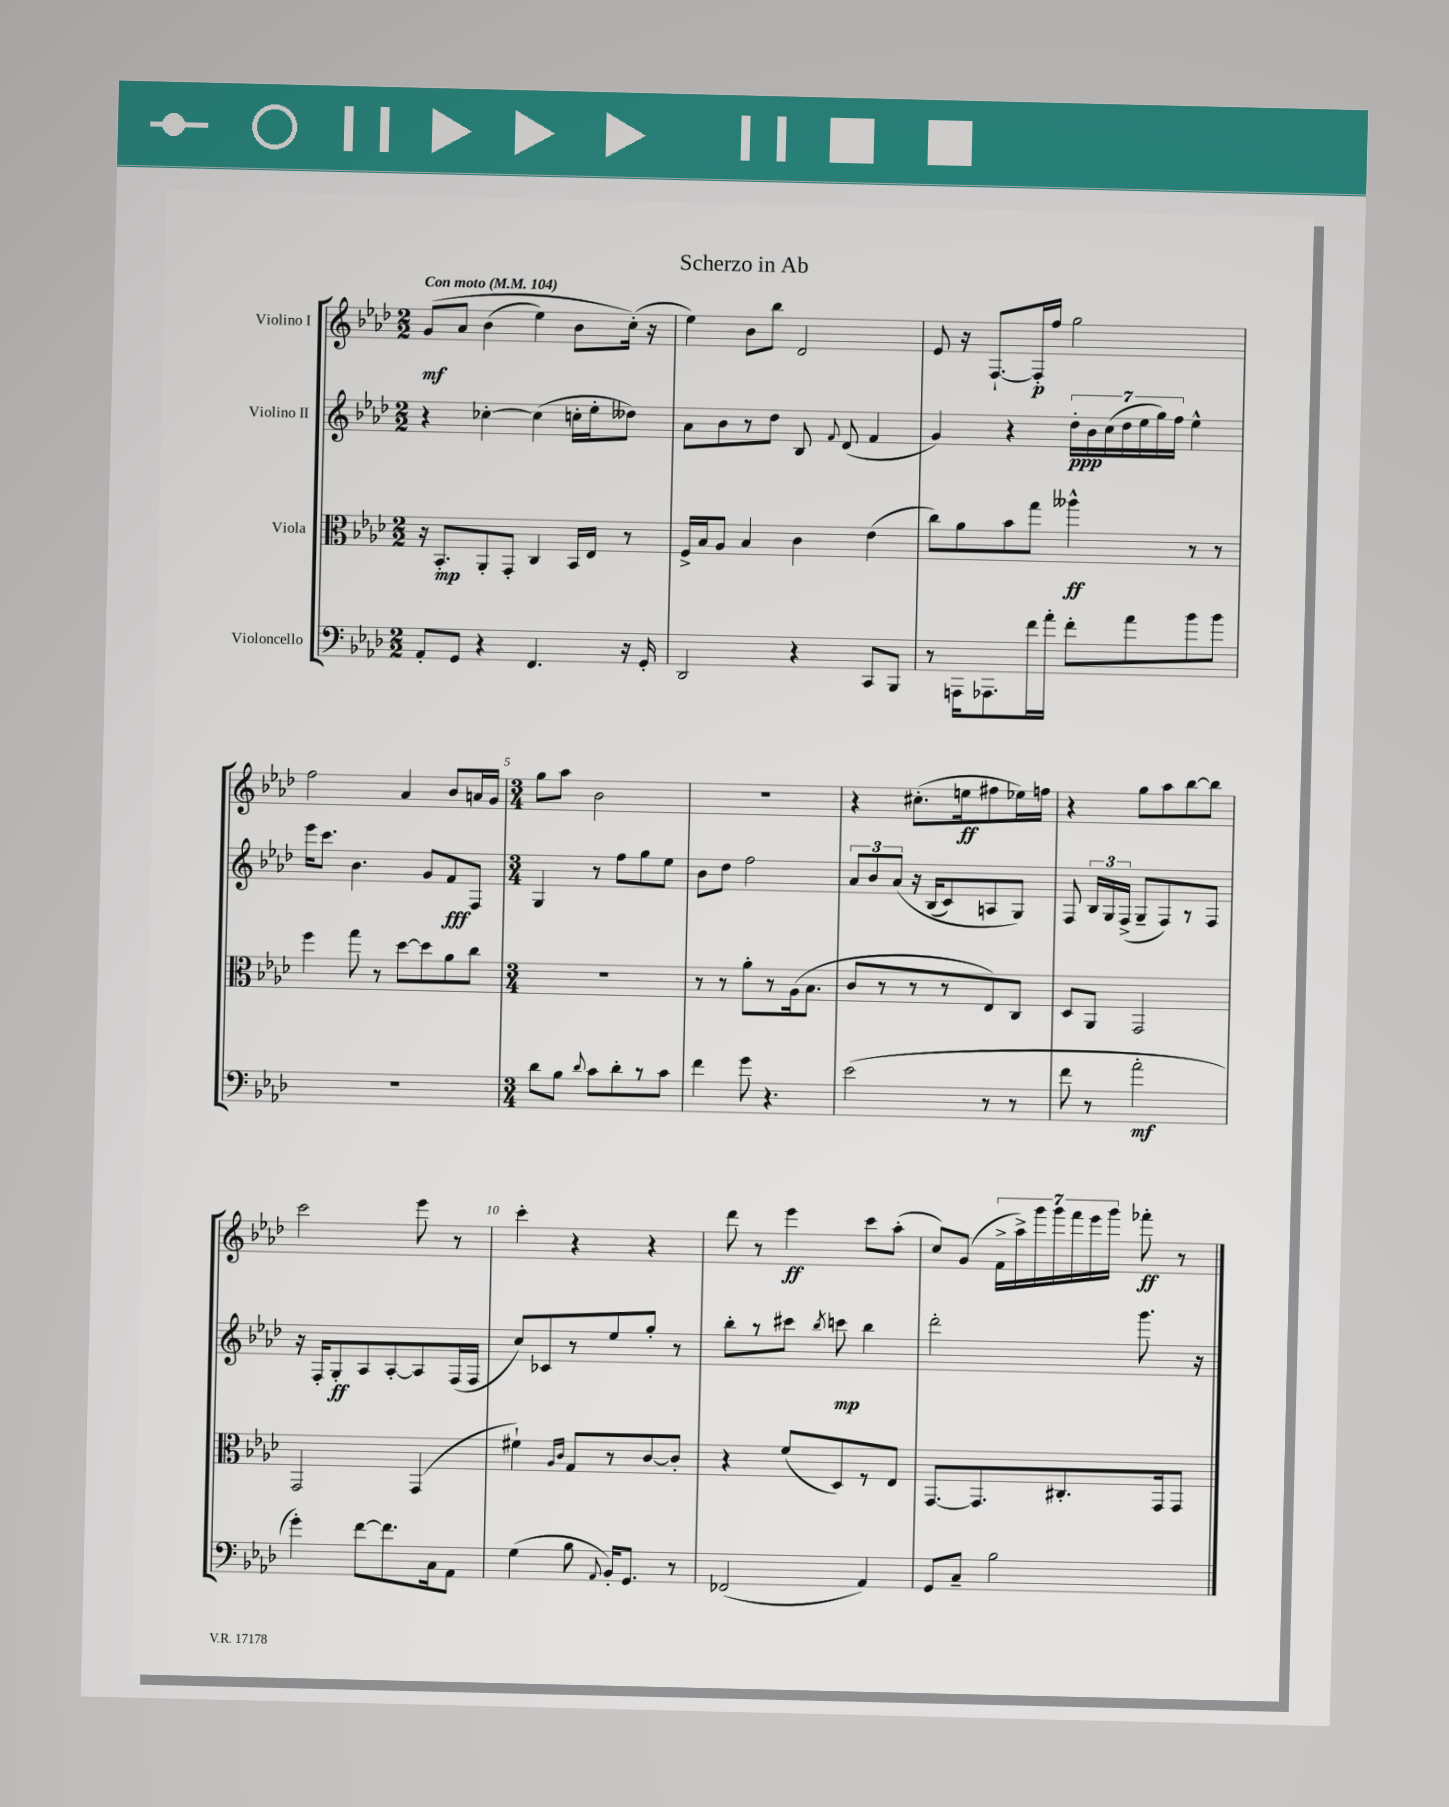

**kern	**dynam	**kern	**dynam	**kern	**dynam	**kern	**dynam
*part4	*part4	*part3	*part3	*part2	*part2	*part1	*part1
*staff4	*staff4	*staff3	*staff3	*staff2	*staff2	*staff1	*staff1
*I"Violoncello	*	*I"Viola	*	*I"Violino II	*	*I"Violino I	*
*clefF4	*	*clefC3	*	*clefG2	*	*clefG2	*
*k[b-e-a-d-]	*	*k[b-e-a-d-]	*	*k[b-e-a-d-]	*	*k[b-e-a-d-]	*
*M2/2	*	*M2/2	*	*M2/2	*	*M2/2	*
*MM104	*	*MM104	*	*MM104	*	*MM104	*
=1	=1	=1	=1	=1	=1	=1	=1
!	!	!	!	!	!	!LO:TX:a:B:t=Con moto	!
8AA-'/L	.	16r	.	4r	.	(8g/L	mf
.	.	8.BB-'/L	mp	.	.	.	.
8GG/J	.	.	.	.	.	8a-/J	.
4r	.	8AA-'/	.	[4cc-X'\	.	(4b-\	.
.	.	8GG'/J	.	.	.	.	.
4.FF/	.	4C/	.	(4cc-\]	.	4ee-\)	.
.	.	16BB-/LL	.	16ccn'\LL	.	8b-\L	.
.	.	16E-/JJ	.	16ee-'\J	.	.	.
16r	.	8r	.	8dd--X\J)	.	(16cc'\Jk)	.
16GG'/	.	.	.	.	.	16r	.
=2	=2	=2	=2	=2	=2	=2	=2
2DD-/	.	16F^/LL	.	8a-\L	.	4ee-\)	.
.	.	16B-/J	.	.	.	.	.
.	.	8A-/J	.	8b-\	.	.	.
.	.	4B-/	.	8r	.	8b-\L	.
.	.	.	.	8dd-\J	.	8bb-\J	.
4r	.	4c\	.	8B-/	.	2d-/	.
.	.	.	.	8qqf/	.	.	.
.	.	.	.	(8d-/	.	.	.
8CC/L	.	(4e-\	.	4f/	.	.	.
8BBB-/J	.	.	.	.	.	.	.
=3	=3	=3	=3	=3	=3	=3	=3
8r	.	8cc\L)	.	4g/)	.	8e-/	.
16AAAn\KL	.	8a-\	.	.	.	16r	.
8.AAA-X\	.	.	.	.	.	[8.F`/L	.
.	.	8b-\	.	4r	.	.	.
16f\L	.	8gg\J	.	.	.	16F'/L]	p
16a-'\JJ	.	.	.	.	.	16ff/JJ	.
8f'\L	.	4aa--X^^\	ff	28dd-'\LL	ppp	2gg\	.
.	.	.	.	28b-\	.	.	.
.	.	.	.	(28cc\	.	.	.
.	.	.	.	28dd-\	.	.	.
8a-\	.	.	.	.	.	.	.
.	.	.	.	28ee-\	.	.	.
.	.	.	.	28gg\)	.	.	.
.	.	.	.	28ff\JJ	.	.	.
8b-\	.	8r	.	4ee-^^\	.	.	.
8b-\J	.	8r	.	.	.	.	.
!!LO:LB:g=z
=4	=4	=4	=4	=4	=4	=4	=4
1r	.	4ff\	.	16eee-\KL	.	2ff\	.
.	.	.	.	8.ccc\J	.	.	.
.	.	8gg\	.	4.b-\	.	.	.
.	.	8r	.	.	.	.	.
.	.	[8dd-\L	.	.	.	4a-/	.
.	.	8dd-\]	.	8g/L	.	.	.
.	.	8a-\	.	8f/	fff	8b-/L	.
.	.	8cc\J	.	8F/J	.	16an/L	.
.	.	.	.	.	.	16g/JJ	.
=5	=5	=5	=5	=5	=5	=5	=5
*M3/4	*	*M3/4	*	*M3/4	*	*M3/4	*
8d-\L	.	2.r	.	4G/	.	8gg\L	.
8B-\J	.	.	.	.	.	8aa-\J	.
8qqd-/	.	.	.	.	.	.	.
8c\L	.	.	.	8r	.	2b-\	.
8d-'\	.	.	.	8ff\L	.	.	.
8r	.	.	.	8gg\	.	.	.
8c\J	.	.	.	8ee-\J	.	.	.
=6	=6	=6	=6	=6	=6	=6	=6
4f\	.	8r	.	8b-\L	.	2.r	.
.	.	8r	.	8dd-\J	.	.	.
8g\	.	8a-'\L	.	2ff\	.	.	.
4.r	.	8r	.	.	.	.	.
.	.	(16A-\k	.	.	.	.	.
.	.	8.B-\J	.	.	.	.	.
=7	=7	=7	=7	=7	=7	=7	=7
(2e-\	.	8c/L	.	12a-/L	.	4r	.
.	.	.	.	12b-/	.	.	.
.	.	8r	.	.	.	.	.
.	.	.	.	(12a-/J	.	.	.
.	.	8r	.	16r	.	(8.cc#X'\L	.
.	.	.	.	(16B-/KL	.	.	.
.	.	8r	.	8c/)	.	.	.
.	.	.	.	.	.	16een\k	ff
8r	.	8E-/)	.	8An/	.	8ff#X\	.
8r	.	8C/J	.	8G/J)	.	16ee-X\L)	.
.	.	.	.	.	.	16ffn\JJ	.
=8	=8	=8	=8	=8	=8	=8	=8
8f\	.	8D-/L	.	8F/	.	4r	.
8r	.	8AA-/J	.	24B-/LL	.	.	.
.	.	.	.	24G/	.	.	.
.	.	.	.	(24F^/JJ	.	.	.
2a-'\	mf	2GG/	.	8G~/L	.	8gg\L	.
.	.	.	.	8F/)	.	8aa-\	.
.	.	.	.	8r	.	[8bb-\	.
.	.	.	.	8F/J	.	8bb-\J]	.
!!LO:LB:g=z
=9	=9	=9	=9	=9	=9	=9	=9
4g'\)	.	2GG/	.	16r	.	2ccc\	.
.	.	.	.	16F'/KL	.	.	.
.	.	.	.	8G'/	ff	.	.
[8f\L	.	.	.	8A-/	.	.	.
8.f\]	.	.	.	[8A-'/	.	.	.
.	.	(4GG/	.	8A-/]	.	8eee-\	.
16C\k	.	.	.	.	.	.	.
8AA-\J	.	.	.	(16F/L	.	8r	.
.	.	.	.	16F/JJ	.	.	.
=10	=10	=10	=10	=10	=10	=10	=10
(4G\	.	4f#X`\)	.	8cc/L)	.	4ccc'\	.
.	.	.	.	8c-X/	.	.	.
.	.	16qqA-/LL	.	.	.	.	.
.	.	16qqc/JJ	.	.	.	.	.
8B-\	.	8G/L	.	8r	.	4r	.
8qqAA-/	.	.	.	.	.	.	.
16BB-'/KL)	.	8r	.	8ee-/	.	.	.
8.GG/J	.	.	.	.	.	.	.
.	.	[8c/	.	8gg'/J	.	4r	.
8r	.	8c'/J]	.	8r	.	.	.
=11	=11	=11	=11	=11	=11	=11	=11
(2FF-X/	.	4r	.	8bb-'\L	.	8ddd-\	.
.	.	.	.	8r	.	8r	.
.	.	(8f/L	.	8ccc#X\J	.	4eee-\	ff
.	.	.	.	8qbb-/	.	.	.
.	.	8D-/)	.	8cccn\	mp	.	.
4AA-/)	.	8r	.	4bb-\	.	8ccc\L	.
.	.	8E-/J	.	.	.	(8aa-'\J	.
=12	=12	=12	=12	=12	=12	=12	=12
8GG/L	.	[8.GG/L	.	2ddd-'\	.	8cc/L)	.
8C~/J	.	.	.	.	.	(8g/J	.
.	.	8.GG/]	.	.	.	.	.
2B-\	.	.	.	.	.	28f^\LL	.
.	.	.	.	.	.	28aa-^\)	.
.	.	.	.	.	.	28ggg\	.
.	.	.	.	.	.	28ggg\	.
.	.	8.C#X'/	.	.	.	.	.
.	.	.	.	.	.	28fff\	.
.	.	.	.	.	.	28eee-\	.
.	.	.	.	.	.	28ggg\JJ	.
.	.	.	.	8.ggg\	.	8fff-X'\	ff
.	.	16GG/k	.	.	.	.	.
.	.	8GG/J	.	.	.	8r	.
.	.	.	.	16r	.	.	.
==	==	==	==	==	==	==	==
*-	*-	*-	*-	*-	*-	*-	*-
